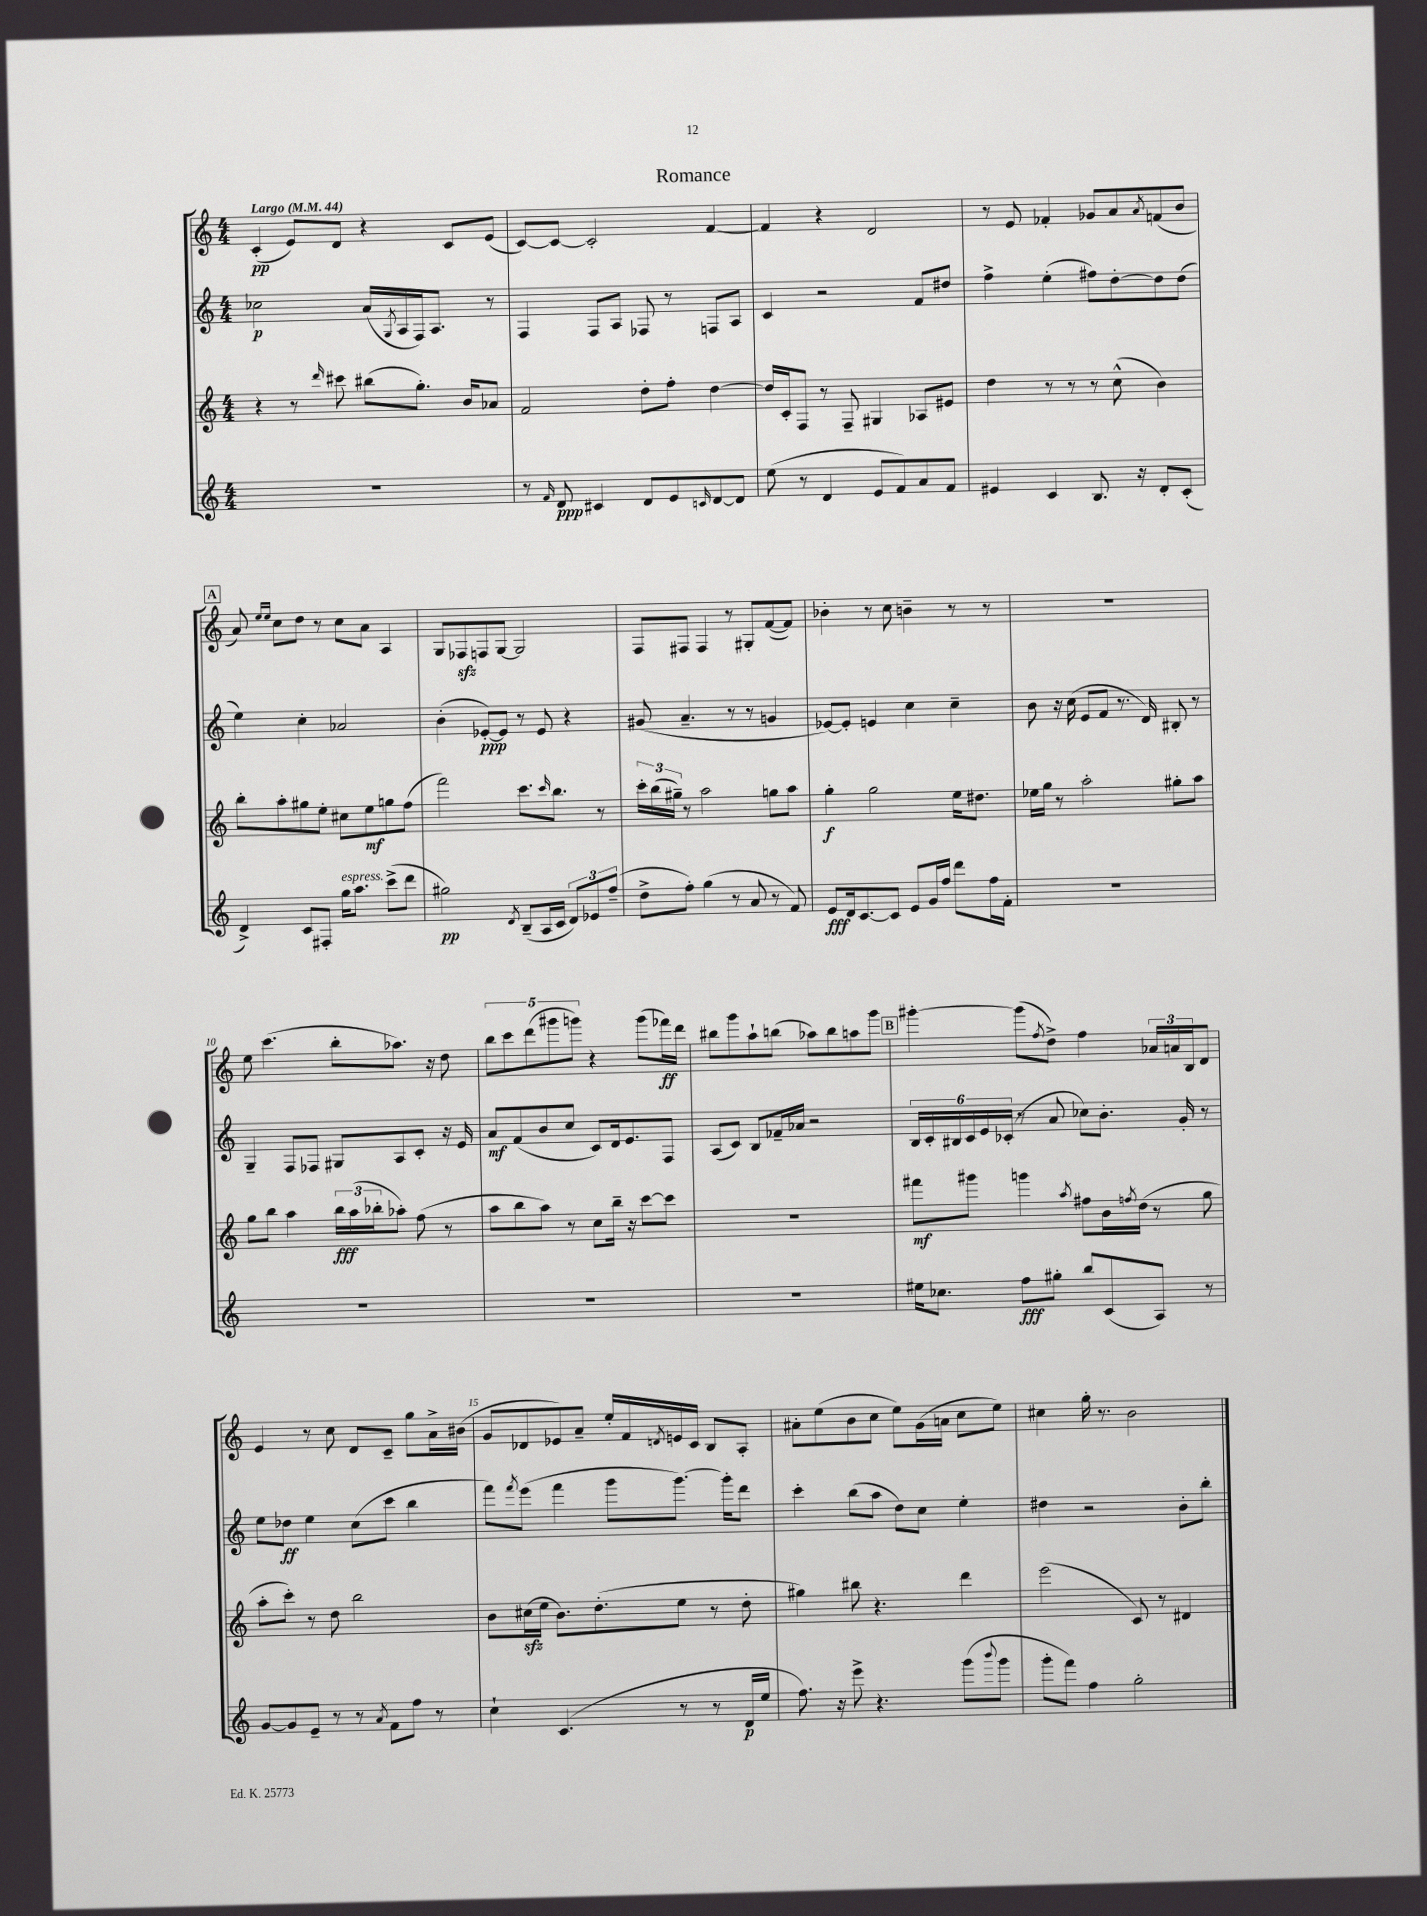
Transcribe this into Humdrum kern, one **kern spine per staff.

**kern	**dynam	**kern	**dynam	**kern	**dynam	**kern	**dynam
*part4	*part4	*part3	*part3	*part2	*part2	*part1	*part1
*staff4	*staff4	*staff3	*staff3	*staff2	*staff2	*staff1	*staff1
*clefG2	*	*clefG2	*	*clefG2	*	*clefG2	*
*k[]	*	*k[]	*	*k[]	*	*k[]	*
*M4/4	*	*M4/4	*	*M4/4	*	*M4/4	*
*MM44	*	*MM44	*	*MM44	*	*MM44	*
=1	=1	=1	=1	=1	=1	=1	=1
!	!	!	!	!	!	!LO:TX:a:B:t=Largo	!
1r	.	4r	.	2cc-X\	p	(4c'/	pp
.	.	8r	.	.	.	8e/L)	.
.	.	16qqddd/	.	.	.	.	.
.	.	8ccc#X\	.	.	.	8d/J	.
.	.	(8bb#X\L	.	(16a/LL	.	4r	.
.	.	.	.	8qG/	.	.	.
.	.	.	.	16A/	.	.	.
.	.	8.gg'\J)	.	16F/J)	.	.	.
.	.	.	.	8.A/J	.	.	.
.	.	.	.	.	.	8c/L	.
.	.	16b/KL	.	.	.	.	.
.	.	8a-X/J	.	8r	.	(8e/J	.
=2	=2	=2	=2	=2	=2	=2	=2
8r	.	2f/	.	4F/	.	[8c/L)	.
16qqf/	.	.	.	.	.	.	.
8d/	ppp	.	.	.	.	8c/J_	.
4c#X/	.	.	.	8F/L	.	2c'/]	.
.	.	.	.	8A/J	.	.	.
8d/L	.	8dd'\L	.	8F-X/	.	.	.
8e/	.	8ff'\J	.	8r	.	.	.
16qqcn/	.	.	.	.	.	.	.
[8d/	.	[4dd\	.	8Fn/L	.	[4f/	.
8d/J]	.	.	.	8A/J	.	.	.
=3	=3	=3	=3	=3	=3	=3	=3
(8ee\	.	16dd/LL]	.	4c/	.	4f/]	.
.	.	16c'/J	.	.	.	.	.
8r	.	8F/J	.	.	.	.	.
4d/	.	8r	.	2r	.	4r	.
.	.	8F~/	.	.	.	.	.
8e/L	.	4G#X/	.	.	.	2d/	.
8f/)	.	.	.	.	.	.	.
8a/	.	8A-X/L	.	8f/L	.	.	.
8f/J	.	8e#X/J	.	8dd#X/J	.	.	.
=4	=4	=4	=4	=4	=4	=4	=4
4e#X/	.	4dd\	.	4ff^\	.	8r	.
.	.	.	.	.	.	8e/	.
4c/	.	8r	.	(4ee'\	.	4f-X'/	.
.	.	8r	.	.	.	.	.
8.B/	.	8r	.	8ff#X\L)	.	8g-X/L	.
.	.	(8cc^^\	.	[8dd'\	.	8a/	.
16r	.	.	.	.	.	.	.
.	.	.	.	.	.	8qa/	.
8d'/L	.	4b\)	.	8dd\]	.	(8fn/	.
(8c'/J	.	.	.	(8dd\J	.	8b/J	.
!!LO:LB:g=z
!!LO:REH:place=s1:t=A
=5	=5	=5	=5	=5	=5	=5	=5
4d^/)	.	8bb'\L	.	4ee\)	.	8a/)	.
.	.	.	.	.	.	16qqee/LL	.
.	.	.	.	.	.	16qqee/JJ	.
.	.	8aa'\	.	.	.	8cc\L	.
8c/L	.	8gg#X\	.	4cc'\	.	8dd\J	.
8F#X'/J	.	8ee'\J	.	.	.	8r	.
!LO:TX:a:i:t=espress.	!	!	!	!	!	!	!
16gg\KL	.	8cc#X\L	.	2a-X/	.	8cc\L	.
8.aa\J	.	.	.	.	.	.	.
.	.	8ee\	mf	.	.	8a\J	.
(8ccc^\L	.	8ggn\	.	.	.	4A/	.
8ddd\J	.	(8ff\J	.	.	.	.	.
=6	=6	=6	=6	=6	=6	=6	=6
2gg#X\)	pp	2fff\)	.	(4b'\	.	8G/L	.
.	.	.	.	.	.	8F-Xzz/	.
.	.	.	.	[8e-X'/L)	ppp	8Fn/	.
.	.	.	.	8e-/J]	.	[8G/J	.
8qd/	.	.	.	.	.	.	.
(8B~/L	.	8.ccc\L	.	8r	.	2G/]	.
16A/L	.	.	.	8e-/	.	.	.
.	.	16qqccc/	.	.	.	.	.
16c/JJ	.	8.bb\J	.	.	.	.	.
12d/L)	.	.	.	4r	.	.	.
12e-X/	.	.	.	.	.	.	.
.	.	8r	.	.	.	.	.
(12ff~/J	.	.	.	.	.	.	.
=7	=7	=7	=7	=7	=7	=7	=7
8dd^\L	.	24ccc'\LL	.	(8g#X/	.	8F/L	.
.	.	(24bb\	.	.	.	.	.
.	.	24gg#X~\JJ)	.	.	.	.	.
8ff'\J)	.	8r	.	4.a~/	.	8F#X/J	.
(4gg\	.	2aa\	.	.	.	4F#/	.
8r	.	.	.	8r	.	8r	.
8a/	.	.	.	8r	.	8G#X'/L	.
8r	.	8ggn\L	.	4gn/	.	([8f/	.
8f/)	.	8aa\J	.	.	.	8f/J])	.
=8	=8	=8	=8	=8	=8	=8	=8
8e/L	fff	4gg'\	f	[8e-X/L)	.	4b-X'\	.
16d/k	.	.	.	8e-'/J]	.	.	.
[8.c/	.	.	.	.	.	.	.
.	.	2gg\	.	4en/	.	8r	.
8c/J]	.	.	.	.	.	8cc\	.
8e/L	.	.	.	4cc\	.	4bn~\	.
16g/L	.	.	.	.	.	.	.
16ff/JJ	.	.	.	.	.	.	.
8ddd\L	.	16ee\KL	.	4cc~\	.	8r	.
.	.	8.dd#X\J	.	.	.	.	.
16ff\L	.	.	.	.	.	8r	.
16f'\JJ	.	.	.	.	.	.	.
=9	=9	=9	=9	=9	=9	=9	=9
1r	.	16ee-X\LL	.	8b\	.	1r	.
.	.	16gg\JJ	.	.	.	.	.
.	.	8r	.	16r	.	.	.
.	.	.	.	(16cc\	.	.	.
.	.	2aa'\	.	8e/L	.	.	.
.	.	.	.	8f/J	.	.	.
.	.	.	.	8.r	.	.	.
.	.	.	.	16d/)	.	.	.
.	.	8gg#X'\L	.	8B#X'/	.	.	.
.	.	8aa\J	.	8r	.	.	.
!!LO:LB:g=z
=10	=10	=10	=10	=10	=10	=10	=10
1r	.	8gg\L	.	4G~/	.	8ee\	.
.	.	8bb\J	.	.	.	(4.ccc\	.
.	.	4aa\	.	8F/L	.	.	.
.	.	.	.	8F-X/J	.	.	.
.	.	24bb\LL	fff	8G#X/L	.	8bb'\L	.
.	.	(24aa\	.	.	.	.	.
.	.	24bb-X'\J	.	.	.	.	.
.	.	8aa-X'\J)	.	8A/	.	8.aa-X\J)	.
.	.	(8ff\	.	8c'/J	.	.	.
.	.	.	.	.	.	16r	.
.	.	8r	.	16r	.	8dd\	.
.	.	.	.	16e/	.	.	.
=11	=11	=11	=11	=11	=11	=11	=11
1r	.	8aa\L	.	8a/L	mf	10bb\L	.
.	.	.	.	.	.	10ccc\	.
.	.	8bb\	.	(8f/	.	.	.
.	.	.	.	.	.	(10ddd\	.
.	.	8aa\J)	.	8b/	.	.	.
.	.	.	.	.	.	10ggg#X\	.
.	.	8r	.	8cc/J	.	.	.
.	.	.	.	.	.	10gggn\J)	.
.	.	8cc\L	.	8c/L)	.	4r	.
.	.	16bb~\Jk	.	16d/k	.	.	.
.	.	16r	.	8.e/	.	.	.
.	.	[8ccc\L	.	.	.	(8ggg\L	.
.	.	8ccc\J]	.	8F/J	.	16fff-X\L)	ff
.	.	.	.	.	.	16ddd\JJ	.
=12	=12	=12	=12	=12	=12	=12	=12
1r	.	1r	.	(8A/L	.	8bb#X\L	.
.	.	.	.	8c/J)	.	8ggg\	.
.	.	.	.	8B/L	.	8aa`\	.
.	.	.	.	16f-X~/L	.	(8bbn\J	.
.	.	.	.	16a-X/JJ	.	.	.
.	.	.	.	2r	.	8aa-X\L)	.
.	.	.	.	.	.	8bb\	.
.	.	.	.	.	.	8aan\	.
.	.	.	.	.	.	8ggg\J	.
!!LO:REH:place=s1:t=B
=13	=13	=13	=13	=13	=13	=13	=13
16ee#X\KL	.	8fff#X\L	mf	24B/LL	.	[4ggg#X'\	.
.	.	.	.	24c'/	.	.	.
8.cc-X\J	.	.	.	.	.	.	.
.	.	.	.	24B#X/	.	.	.
.	.	8ggg#X\J	.	24c/	.	.	.
.	.	.	.	24e/	.	.	.
.	.	.	.	(24c-X'/JJ	.	.	.
8ff\L	fff	4gggn\	.	8r	.	(8ggg#\L]	.
.	.	.	.	.	.	8qff/	.
8gg#X'\J	.	.	.	8a/	.	8dd^\J)	.
.	.	8qaa/	.	.	.	.	.
8bb/L	.	8ff#X\L	.	8cc-X\L)	.	4ff\	.
(8c/	.	16b\L	.	8.b'\J	.	.	.
.	.	8qffn/	.	.	.	.	.
.	.	(16dd\JJ	.	.	.	.	.
8A/J)	.	8r	.	.	.	24a-X/LL	.
.	.	.	.	.	.	24an/	.
.	.	.	.	16g'/	.	.	.
.	.	.	.	.	.	24B/J	.
8r	.	8gg\	.	8r	.	8d/J	.
!!LO:LB:g=z
=14	=14	=14	=14	=14	=14	=14	=14
[8g/L	.	8aa'\L	.	8ee\L	.	4e/	.
8g/]	.	8ccc'\J)	.	8dd-X\J	ff	.	.
8e~/J	.	8r	.	4ee\	.	8r	.
8r	.	8dd\	.	.	.	8cc\	.
8r	.	2bb\	.	(8cc\L	.	8d/L	.
8qa/	.	.	.	.	.	.	.
8f\L	.	.	.	8ccc\J	.	8c~/J	.
8ff\J	.	.	.	4bb\	.	8gg\L	.
8r	.	.	.	.	.	16a^\L	.
.	.	.	.	.	.	(16b#X\JJ	.
=15	=15	=15	=15	=15	=15	=15	=15
4cc`\	.	8b\L	.	8fff\L)	.	8g/L	.
.	.	.	.	8qfff/	.	.	.
.	.	(16cc#Xzz\L	.	(8eee\J	.	8d-X/	.
.	.	16ee\JJ	.	.	.	.	.
(4.c/	.	8.b\L)	.	4fff\	.	8e-X/)	.
.	.	.	.	.	.	8a~/J	.
.	.	(8.dd'\	.	.	.	.	.
.	.	.	.	8ggg\L	.	16ee'/LL	.
.	.	.	.	.	.	16f/	.
.	.	.	.	.	.	8qdn/	.
8r	.	8ee\J	.	[8.ggg\J)	.	16en/	.
.	.	.	.	.	.	16c/JJ	.
8r	.	8r	.	.	.	8B/L	.
.	.	.	.	16ggg'\KL]	.	.	.
16d/LL	p	8dd'\	.	8ddd\J	.	8A'/J	.
16ee/JJ	.	.	.	.	.	.	.
=16	=16	=16	=16	=16	=16	=16	=16
8.ff\)	.	4gg#X\)	.	4ccc'\	.	8a#X'\L	.
.	.	.	.	.	.	(8ee\	.
16r	.	.	.	.	.	.	.
8eee^\	.	8bb#X\	.	(8bb\L	.	8b\	.
4.r	.	4.r	.	8aa\J	.	8cc\J	.
.	.	.	.	8dd\L)	.	8ee\L)	.
.	.	.	.	8cc\J	.	(16g\L	.
.	.	.	.	.	.	16an\JJ	.
(8ggg\L	.	4ddd\	.	4ee'\	.	8cc\L	.
8qqbbb/	.	.	.	.	.	.	.
8ggg\J	.	.	.	.	.	8ee\J)	.
=17	=17	=17	=17	=17	=17	=17	=17
8ggg'\L	.	(2eee\	.	4dd#X\	.	4cc#X\	.
8fff\J)	.	.	.	.	.	.	.
4ff\	.	.	.	2r	.	16gg'\	.
.	.	.	.	.	.	8.r	.
2gg'\	.	8c/)	.	.	.	2b\	.
.	.	8r	.	.	.	.	.
.	.	4d#X/	.	8b'\L	.	.	.
.	.	.	.	8bb'\J	.	.	.
==	==	==	==	==	==	==	==
*-	*-	*-	*-	*-	*-	*-	*-
